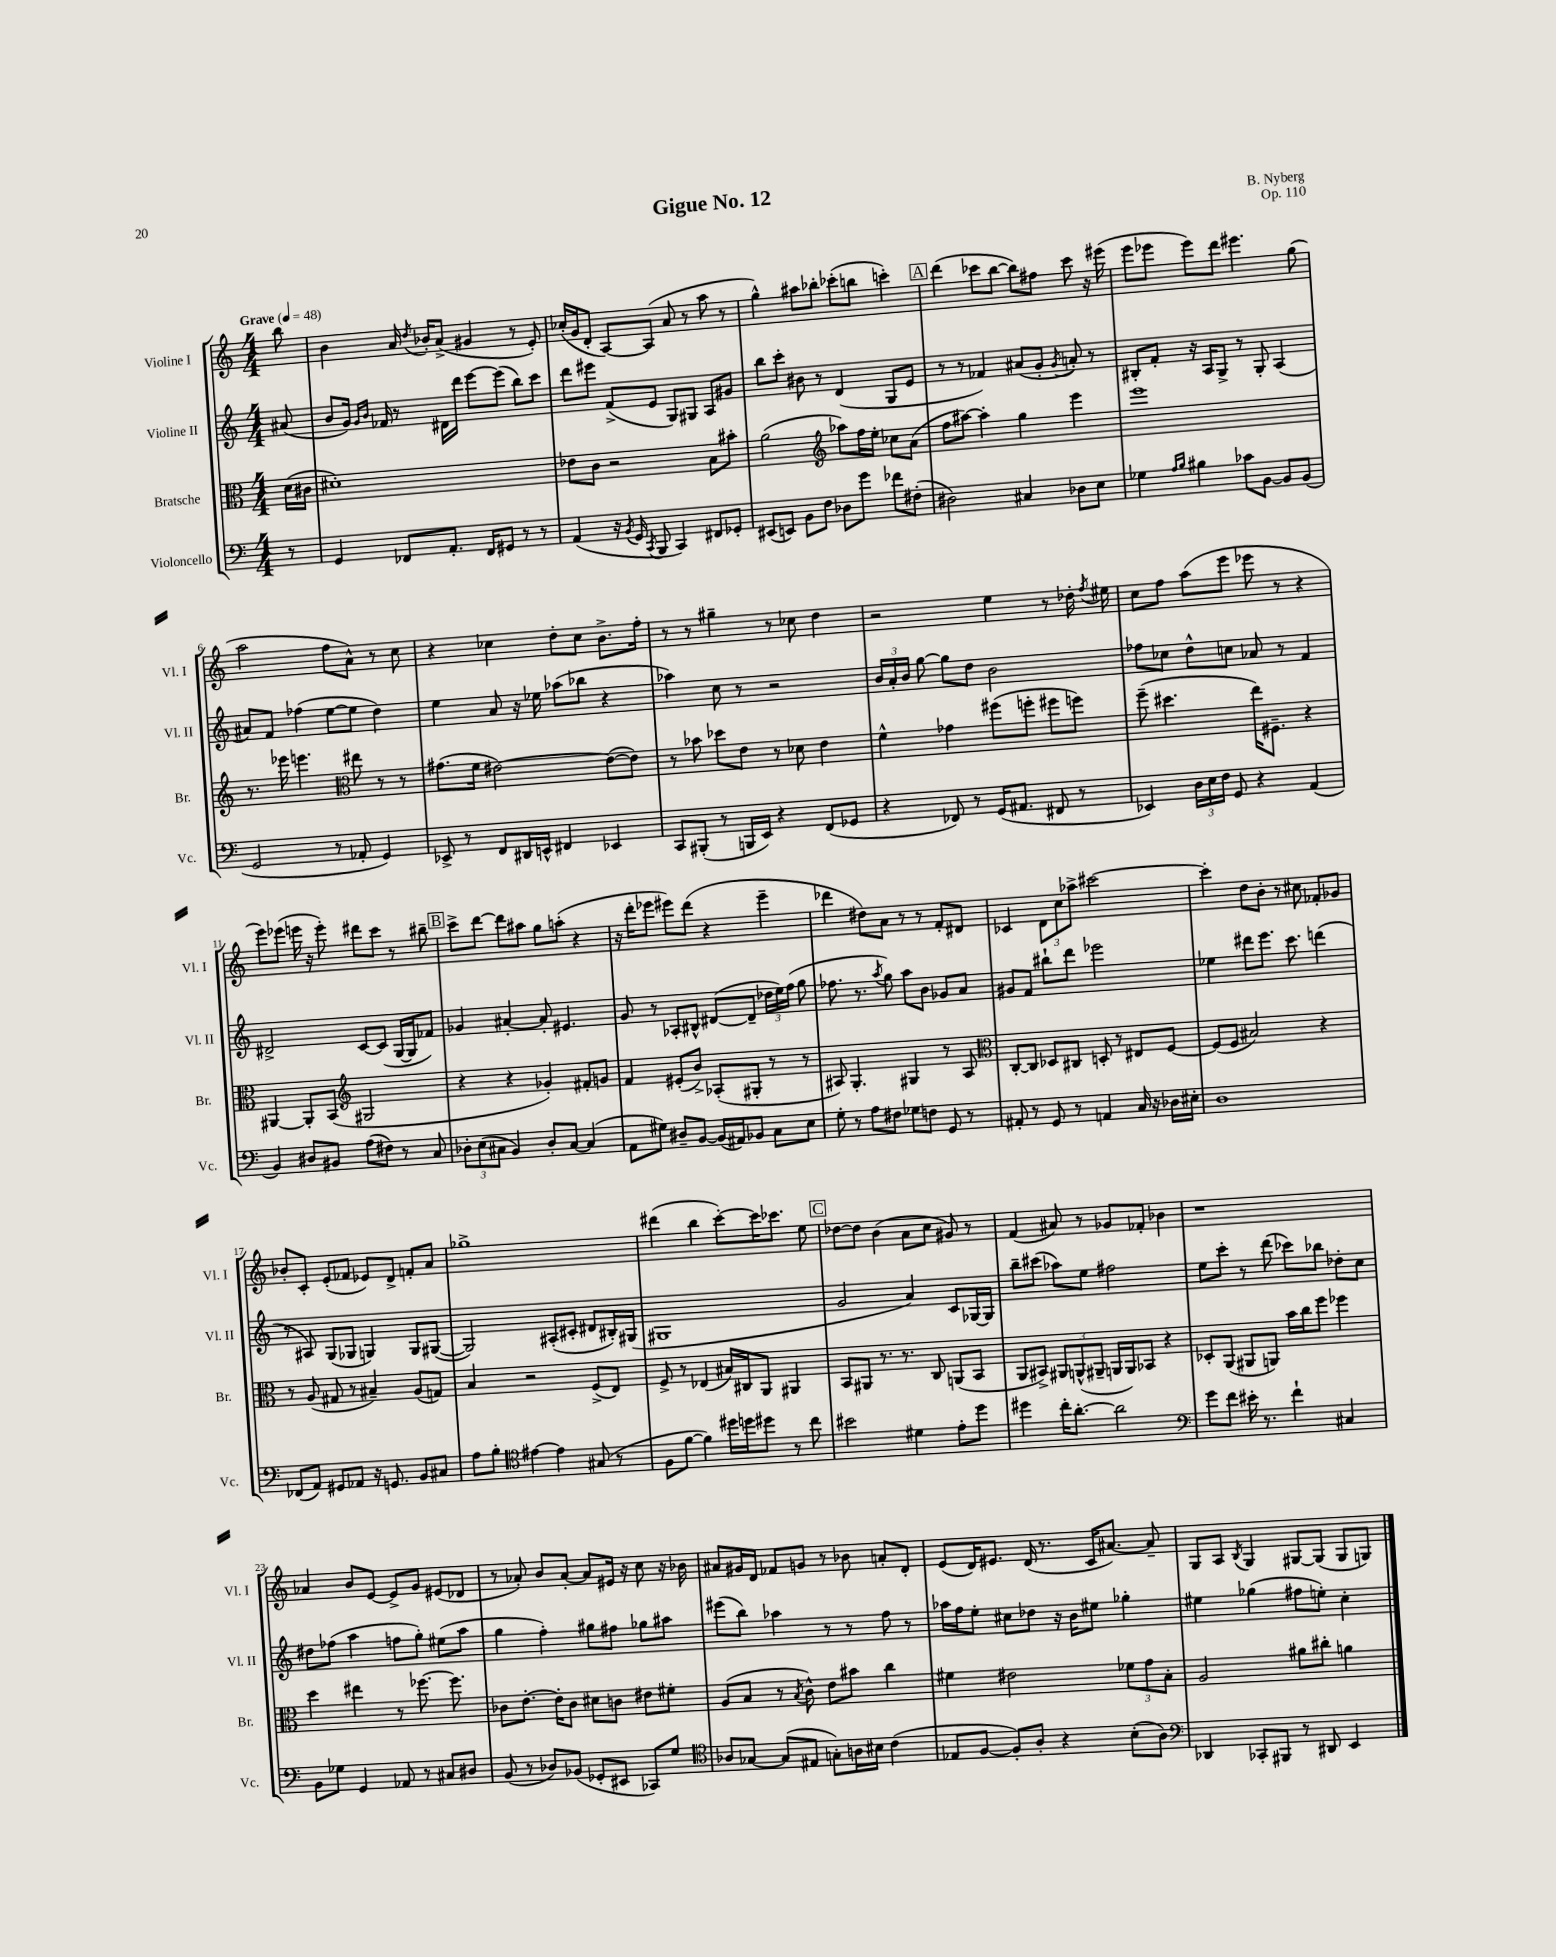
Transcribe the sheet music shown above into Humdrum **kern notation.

**kern	**kern	**kern	**kern
*staff4	*staff3	*staff2	*staff1
*clefF4	*clefC3	*clefG2	*clefG2
*k[]	*k[]	*k[]	*k[]
*M4/4	*M4/4	*M4/4	*M4/4
*MM48	*MM48	*MM48	*MM48
8r	(16d	(8a#	8bb
.	16c#	.	.
=	=	=	=
4GG	1d#')	8b	4b
.	.	16g)	.
.	.	16qqg	.
.	.	16qqb	.
.	.	16f-	.
8FF-	.	8r	16a
.	.	.	8qdd
.	.	.	16b-'
8.AA'	.	16d#	(8a^
.	.	16ddd	.
.	.	[8eee	4g#
16FF-	.	.	.
8GG#	.	(8eee]	.
8r	.	8bb)	8r
8r	.	8ccc	8e')
=	=	=	=
(4AA	8e-	8ddd	(16cc-'
.	.	.	16g
.	8c	8eee#	8d'
16r	2r	(8f^	[8A)
8qBB	.	.	.
16GG	.	.	.
8qCC	.	.	.
8BBB	.	8e	(8A]
4CC)	.	8G)	8a
.	.	8G#	8r
8FF#	8B	8A	8aa
8GG-'	8b#'	8g#	8r
=	=	=	=
(8EE#	(2a	8bb	4gg^^)
8EE)	.	8ccc'	.
8BB	.	8b#	8aa#
8F	.	8r	8bb-'
*	*clefG2	*	*
8D-	8aa-)	(4d	(8ccc-'
8g	16ff	.	8bb
.	16ee'	.	.
8f-	8cc-	8G	4ccc')
(8F#'	(8a	8e	.
=	=	=	=
2D#)	8ff	8r	(4ddd
.	[8aa#)	8r	.
.	4aa#']	4f-)	8ccc-
.	.	.	[8bb
4C#	4gg	(8a#	8bb])
.	.	8g'	8ff#
.	.	8qg	.
8D-	4eee	8a')	8ccc-
8E	.	8r	16r
.	.	.	(16eee#
=	=	=	=
4G-	1eee	8B#'	8eee
.	.	8f'	8eee-
16qqA	.	.	.
16qqB	.	.	.
4B#	.	16r	8eee-)
.	.	16A	.
.	.	8G^	8ddd
8c-	.	8r	4.eee#
[8BB	.	8G'	.
8BB]	.	(4A	.
(8BB	.	.	(8gg
=	=	=	=
2GG	8.r	8a#)	2aa
.	.	8f	.
.	16eee-	.	.
.	4.eee	(4ff-	.
8r	.	[8ee	8ff
*	*clefC3	*	*
8AA-'	8ee#	8ee]	8a^^)
4GG)	8r	4dd)	8r
.	8r	.	8cc
=	=	=	=
8EE-^	(8.g#	4ee	4r
8r	.	.	.
.	16f	.	.
8FF	[2e#)	8a	4cc-
16DD#	.	16r	.
16EE^^	.	16ee-	.
4FF#	.	(8aa-	8dd'
.	.	8bb-	8cc-
4EE-	(8e#_	4r	8.b^
.	8e#])	.	.
.	.	.	16ff'
=	=	=	=
8CC	8r	4aa-)	8r
(8BBB#'	8b-	.	8r
8r	8dd-	8cc	4gg#~
16BBB	8e	8r	.
16EE)	.	.	.
4r	8r	2r	8r
.	8d-	.	8cc-
(8FF	4e	.	4dd
8GG-	.	.	.
=	=	=	=
4r	4f^^	24b	2r
.	.	24a'	.
.	.	24b	.
.	.	[8gg	.
8FF-)	4g-	8gg]	.
8r	.	8dd	.
(16GG	(8ff#	2b	4ee
8.AA#	.	.	.
.	8ff'	.	.
8FF#	8ff#	.	8r
8r	8ff)	.	16dd-'
.	.	.	8qff
.	.	.	16ee#
=	=	=	=
4EE-)	(8ff~	8ff-	8cc
.	4.dd#	8cc-	8ff
24D	.	8dd^^	(8aa
24E	.	.	.
24F	.	.	.
8GG	.	8cc	8eee
4r	16ee)	8a-	8eee-
.	8.F#~	.	.
.	.	8r	8r
(4AA	4r	4f	4r
=	=	=	=
4BB)	[4AA#	2d#^	8eee)
.	.	.	(8eee-
8D#	8AA#']	.	16eee
.	.	.	16r
8BB#	(8BB	.	8eee')
*	*clefG2	*	*
(8A	2G#	[8c	8ddd#
8F#)	.	(8c]	8ccc
8r	.	[16G	8r
.	.	16G]	.
8C	.	8f-)	8bb#~
=	=	=	=
12D-'	4r	4g-	8ccc^
(12E	.	.	.
.	.	.	[8ddd
12C#	.	.	.
4BB)	4r	[4a#'	8ddd]
.	.	.	8aa#
8D-'	4g-')	8a#']	8gg
[8C#	.	4.e#	(8aa'
(4C#]	8f#'	.	4r
.	8g	.	.
=	=	=	=
8AA	4f	8g	16r
.	.	.	16ddd'
8G#)	.	8r	8eee-
8D#~	(8e#'	8A-'	8eee#)
[8BB	8b^)	8B#^^	(8ddd
(16BB]	(8A-'	([8d#	4r
16AA#)	.	.	.
8BB-	8G#'	8d#~]	.
8C	8r	24dd-	4eee#~
.	.	24ee)	.
.	.	(24ff	.
8E	8r	8gg	.
=	=	=	=
8G'	8A#)	8.ff-	4ddd-
8r	4.G'	.	.
.	.	8.r	.
8A	.	.	8dd#)
.	.	8qaa	.
8F#	.	8gg)	8a
8G-	4G#	8aa	8r
8F	.	8b	8r
8GG	8r	8g-	8f'
8r	8A#	8a	8d#
=	=	=	=
*	*clefC3	*	*
8AA#'	[8C'	8g#	4c-
8r	8C]	8f	.
8GG	8D-	8bb#`	12d
.	.	.	12cc
8r	8C#	8ddd	.
.	.	.	12aa-^
4AA	8D'	2eee-	[2ccc#
.	8r	.	.
16C	8E#	.	.
16r	.	.	.
16D-	[8F	.	.
16E#'	.	.	.
=	=	=	=
1D	(8F]	4ee-	4ccc#']
.	8F	.	.
.	2B#)	8ddd#	8dd
.	.	8.eee	8b'
.	.	.	8r
.	.	8.ccc	.
.	.	.	8cc#
.	4r	(4ddd	8f-'
.	.	.	8g-
=	=	=	=
(8FF-	8r	8r	8b-'
8AA)	(8A	8A#)	8c'
8GG#	8G#	(8G	(8e'
8AA-	8r	8G-	8f-
16r	4B#~)	4G)	8e-)
8.GG	.	.	.
.	.	.	8d^
8BB	(8A	8G	8f'
8C#	8G)	([8G#	8a
=	=	=	=
8A	4B	2G#])	1gg-^
8B'	.	.	.
*clefC4	*	*	*
[4e#	2r	.	.
4e#]	.	(8A#'	.
.	.	8c#'	.
(8G#	(8F^	8d#	.
8r	8E)	16B#')	.
.	.	(16G#	.
=	=	=	=
8F	8F^	1G#	(4ddd#
[8f	8r	.	.
4f])	(4E-	.	4bb
16dd#	16B#)	.	[8ccc')
16dd	16C#	.	.
8dd#	8AA	.	16ccc]
.	.	.	8.ccc-
8r	4AA#	.	.
8cc	.	.	8ee
=	=	=	=
2b#	8BB	2g	[8dd-
.	8AA#	.	8dd-]
.	8.r	.	(4b
.	8.r	.	.
4d#	.	4a)	8a
.	8C	.	8cc
8e'	(8AA	8c	8g#)
8dd	8BB	[16G-	8r
.	.	16G-]	.
=	=	=	=
4dd#	8AA	8bb~	(4f
.	8BB#^)	(8ccc#	.
16cc'	12AA#	8aa-)	8a#)
[8.a'	.	.	.
.	(12AA^^	.	.
.	.	8ee	8r
.	12AA#~	.	.
2a]	16AA	2ff#	8g-
.	16AA)	.	.
.	8BB-	.	8f-'
.	4r	.	4b-
=	=	=	=
*clefF4	*	*	*
8g	8D-'	8ee	1r
8f	(8AA	8ccc'	.
16e#'	8AA#	8r	.
8.r	.	.	.
.	8AA)	(8ddd	.
4f`	16b	8ccc-)	.
.	16cc	.	.
.	8ff	8bb-	.
4C#	4ff-	8dd-'	.
.	.	8cc	.
=	=	=	=
8BB	4dd	8dd#	4a-
8G-	.	(8ff-	.
4GG	4ee#	4aa	8b
.	.	.	[8e
8AA-	8r	8ff	8e^]
8r	[8.ff-	8gg')	8g
8C#	.	(8ee#	(8e#
.	8.ff-]	.	.
8D#	.	8aa	8d-
=	=	=	=
(8BB	8c-	4gg	8r
8r	[8.e'	.	8a-')
8D-)	.	4ff')	8b
.	16e']	.	.
(8BB-	8c-	.	[8a-'
8GG-'	8d#	8gg#	8a-]
8EE#	8c	8ff#	16e#
.	.	.	16r
8CC-)	8e#	8gg-	8cc
8G	8f#'	8aa#	16r
.	.	.	16b-
=	=	=	=
*clefC4	*	*	*
8A-	(8A	(8eee#	8a#
[8G-	8B	8bb)	16g#
.	.	.	16d
(8G-]	8r	4aa-	8f-
.	8qB	.	.
8E#	8c^^)	.	8g
8G')	8e	8r	8r
16A	8b#	8r	8b-
16B#	.	.	.
(4c	4cc	8ff	8a'
.	.	8r	8d'
=	=	=	=
8E-	4f#	16aa-	(8e
.	.	16ff	.
[8F	.	8ee'	16d)
.	.	.	8.e#
8F'])	2e#	8cc#	.
8A'	.	8dd-	(16d
.	.	.	8.r
4r	.	16r	.
.	.	16b	.
.	.	8ee#	16c
.	.	.	[8.a#)
(8B'	12f-	4gg-'	.
.	12g	.	.
8A)	.	.	8a#~]
.	12B'	.	.
=	=	=	=
*clefF4	*	*	*
4DD-	2A	4ee#	8G
.	.	.	8A
.	.	.	8qB
8CC-'	.	(4gg-	4G
8BBB#	.	.	.
8r	8a#	8ff#	[8G#
8DD#	8cc#'	8ee')	(8G#]
4EE	4a	4cc'	8G#
.	.	.	8G)
==	==	==	==
*-	*-	*-	*-
